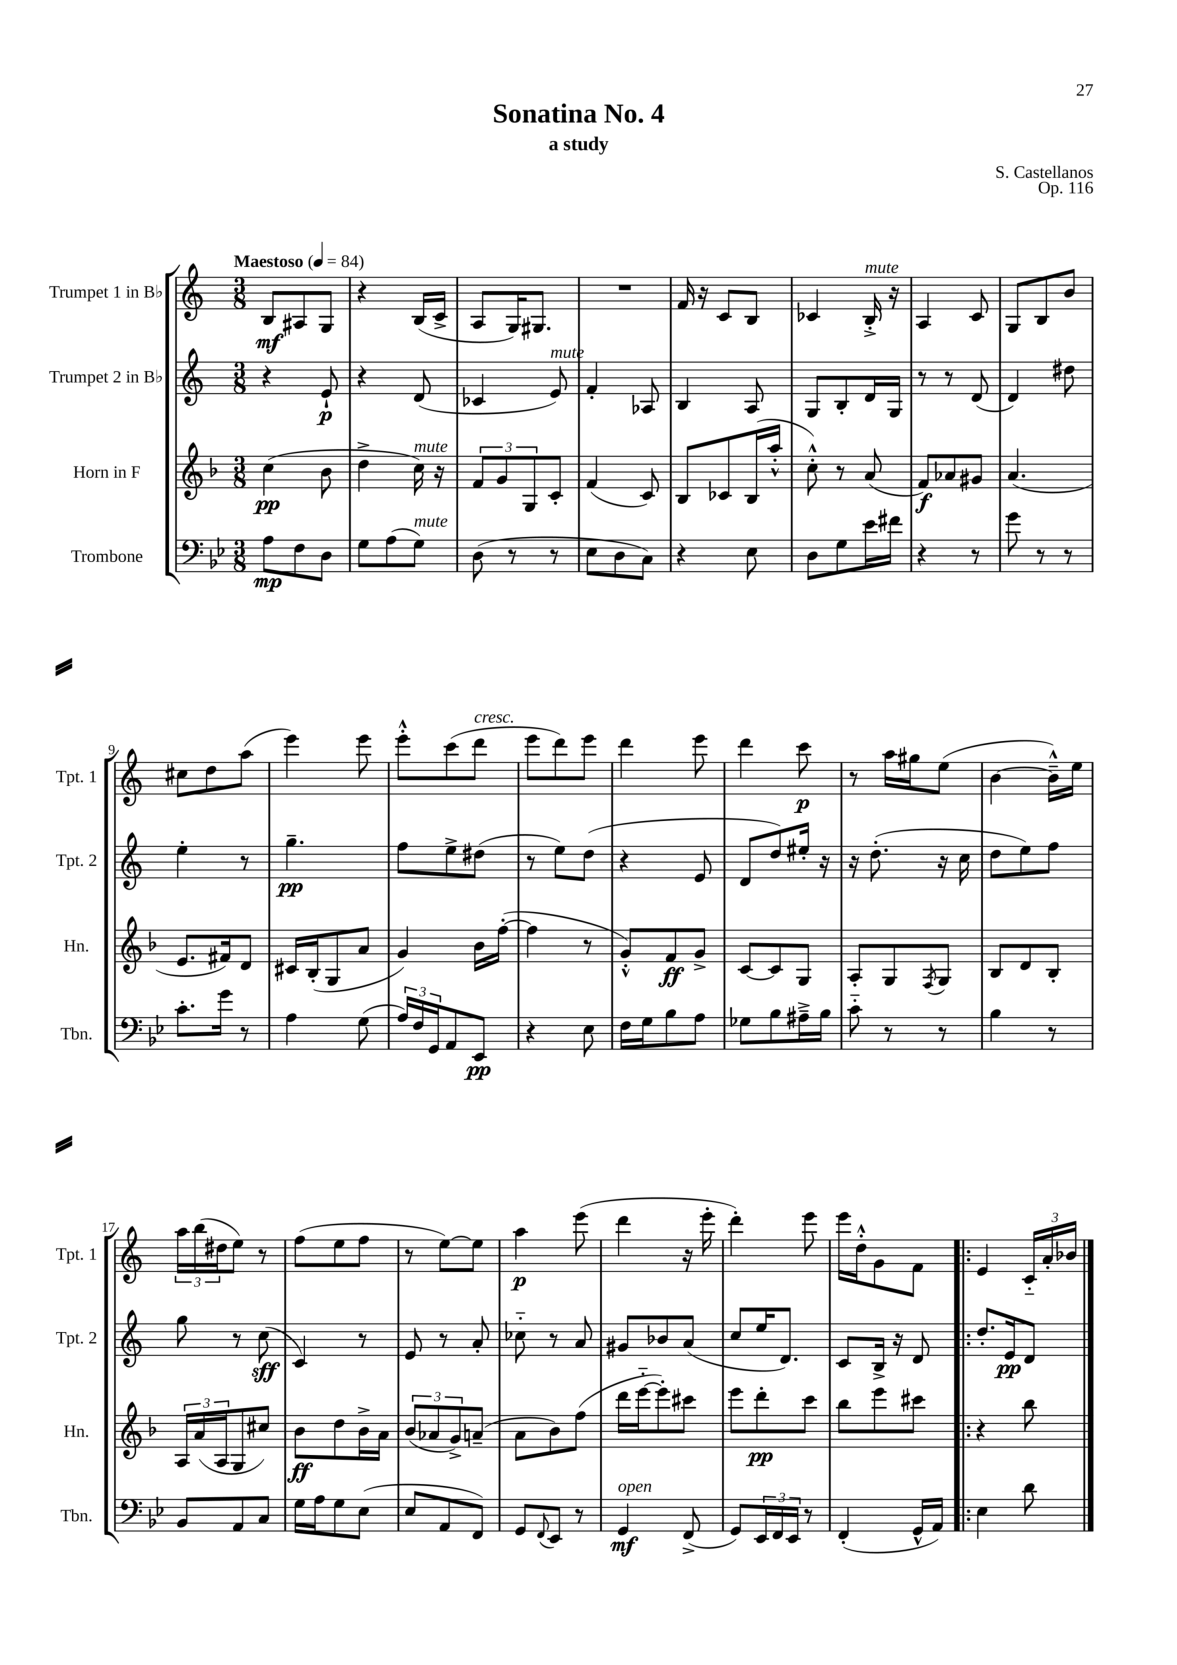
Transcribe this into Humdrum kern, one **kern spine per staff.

**kern	**kern	**kern	**kern
*staff4	*staff3	*staff2	*staff1
*clefF4	*clefG2	*clefG2	*clefG2
*k[b-e-]	*k[b-]	*k[]	*k[]
*M3/8	*M3/8	*M3/8	*M3/8
*MM84	*MM84	*MM84	*MM84
8A\L	(4cc\	4r	8B/L
8F\	.	.	8A#/
8D\J	8b-\	8e`/	8G/J
=	=	=	=
8G\L	4dd^\	4r	4r
(8A\	.	.	.
8G\J)	16cc\)	(8d/	(16B/LL
.	16r	.	16c^/JJ
=	=	=	=
(8D\	12f/L	4c-/	8A/L
.	12g/	.	.
8r	.	.	16G/K)
.	12G/	.	.
.	.	.	8.G#/J
8r	8c'/J	8e/)	.
=	=	=	=
8E-\L	(4f/	4f'/	4.r
8D\	.	.	.
8C\J)	8c/)	8A-/	.
=	=	=	=
4r	8B-/L	4B/	16f/
.	.	.	16r
.	8c-/	.	8c/L
8E-\	(16B-/L	8A/	8B/J
.	16aa'^^/JJ	.	.
=	=	=	=
8D\L	8cc'^^\)	8G/L	4c-/
8G\	8r	8B'/	.
16e-\L	(8a/	16d/L	16B'^/
16f#\JJ	.	16G/JJ	16r
=	=	=	=
4r	8f/L)	8r	4A/
.	8a-/	8r	.
8r	8g#/J	(8d/	8c/
=	=	=	=
8g\	(4.a/	4d/)	8G/L
8r	.	.	8B/
8r	.	8dd#\	8b/J
=	=	=	=
8.c'\L	8.e/L	4ee'\	8cc#\L
.	.	.	8dd\
16g\Jk	16f#/k)	.	.
8r	8d/J	8r	(8aa\J
=	=	=	=
4A\	16c#/LL	4.gg~\	4eee\)
.	(16B-'/J	.	.
.	8G/	.	.
(8G\	8a/J	.	8eee\
=	=	=	=
24A/LL)	4g/)	8ff\L	8eee'^^\L
24F/	.	.	.
24GG/J	.	.	.
8AA/	.	8ee^\	(8ccc\
8EE-/J	16b-\LL	(8dd#\J	8ddd\J
.	([16ff'\JJ	.	.
=	=	=	=
4r	4ff\]	8r	8eee\L
.	.	8ee\L)	8ddd\)
8E-\	8r	(8dd\J	8eee\J
=	=	=	=
16F\LL	8g'^^/L)	4r	4ddd\
16G\J	.	.	.
8B-\	8f/	.	.
8A\J	8g^/J	8e/	8eee\
=	=	=	=
8G-\L	[8c/L	8d/L	4ddd\
8B-\	8c/]	8dd/)	.
16A#~^\L	8G/J	16ee#'/Jk	8ccc\
16B-\JJ	.	16r	.
=	=	=	=
8c'~\	8A'/L	16r	8r
.	.	(8.dd'\	.
8r	8G/	.	16aa\LL
.	.	.	16gg#\J
.	8qF/	.	.
8r	8G/J	16r	(8ee\J
.	.	16cc\	.
=	=	=	=
4B-\	8B-/L	8dd\L	[4b\
.	8d/	8ee\)	.
8r	8B-'/J	8ff\J	16b~^^\]LL)
.	.	.	16ee\JJ
=	=	=	=
8BB-/L	24A/LL	8gg\	24aa\LL
.	(24a/	.	(24bb\
.	24A/J	.	24dd#\J
8AA/	8G/	8r	8ee\J)
8C/J	8cc#/J)	(8cc\	8r
=	=	=	=
16G\LL	8b-\L	4c/)	(8ff\L
16A\J	.	.	.
8G\	8dd\	.	8ee\
(8E-\J	16b-^\L	8r	8ff\J
.	16a\JJ	.	.
=	=	=	=
8E-/L	(12b-/L	8e/	8r
.	12a-/	.	.
8AA/	.	8r	[8ee\L)
.	12g^/)	.	.
8FF/J)	(8a~/J	8a'/	8ee\]J
=	=	=	=
8GG/L	8a\L	8cc-'~\	4aa\
8qqFF/	.	.	.
8EE-/J	8b-\)	8r	.
8r	(8ff\J	8a/	(8eee\
=	=	=	=
4GG/	16ddd\LL	8g#/L	4ddd\
.	[16eee'~\J	.	.
.	8eee'\])	8b-/	.
(8FF^/	8ccc#\J	(8a/J	16r
.	.	.	16eee'\
=	=	=	=
8GG/L)	8eee\L	8cc/L	4ddd'\)
24EE-/L	8ddd'\	16ee/K	.
24FF/	.	.	.
.	.	8.d/J)	.
24EE-/JJ	.	.	.
8r	8ccc\J	.	8eee\
=	=	=	=
(4FF'/	8bb-\L	8c/L	16eee\LL
.	.	.	16dd'^^\J
.	8eee\	16B^/Jk	8g\
.	.	16r	.
16GG^^/LL	8ccc#\J	8d/	8f\J
16AA/JJ)	.	.	.
=!|:	=!|:	=!|:	=!|:
4E-\	4r	8.dd'/L	4e/
.	.	16e/k	.
8d\	8bb-\	8d/J	24c'~/LL
.	.	.	24a'/
.	.	.	24b-/JJ
==	==	==	==
*-	*-	*-	*-
